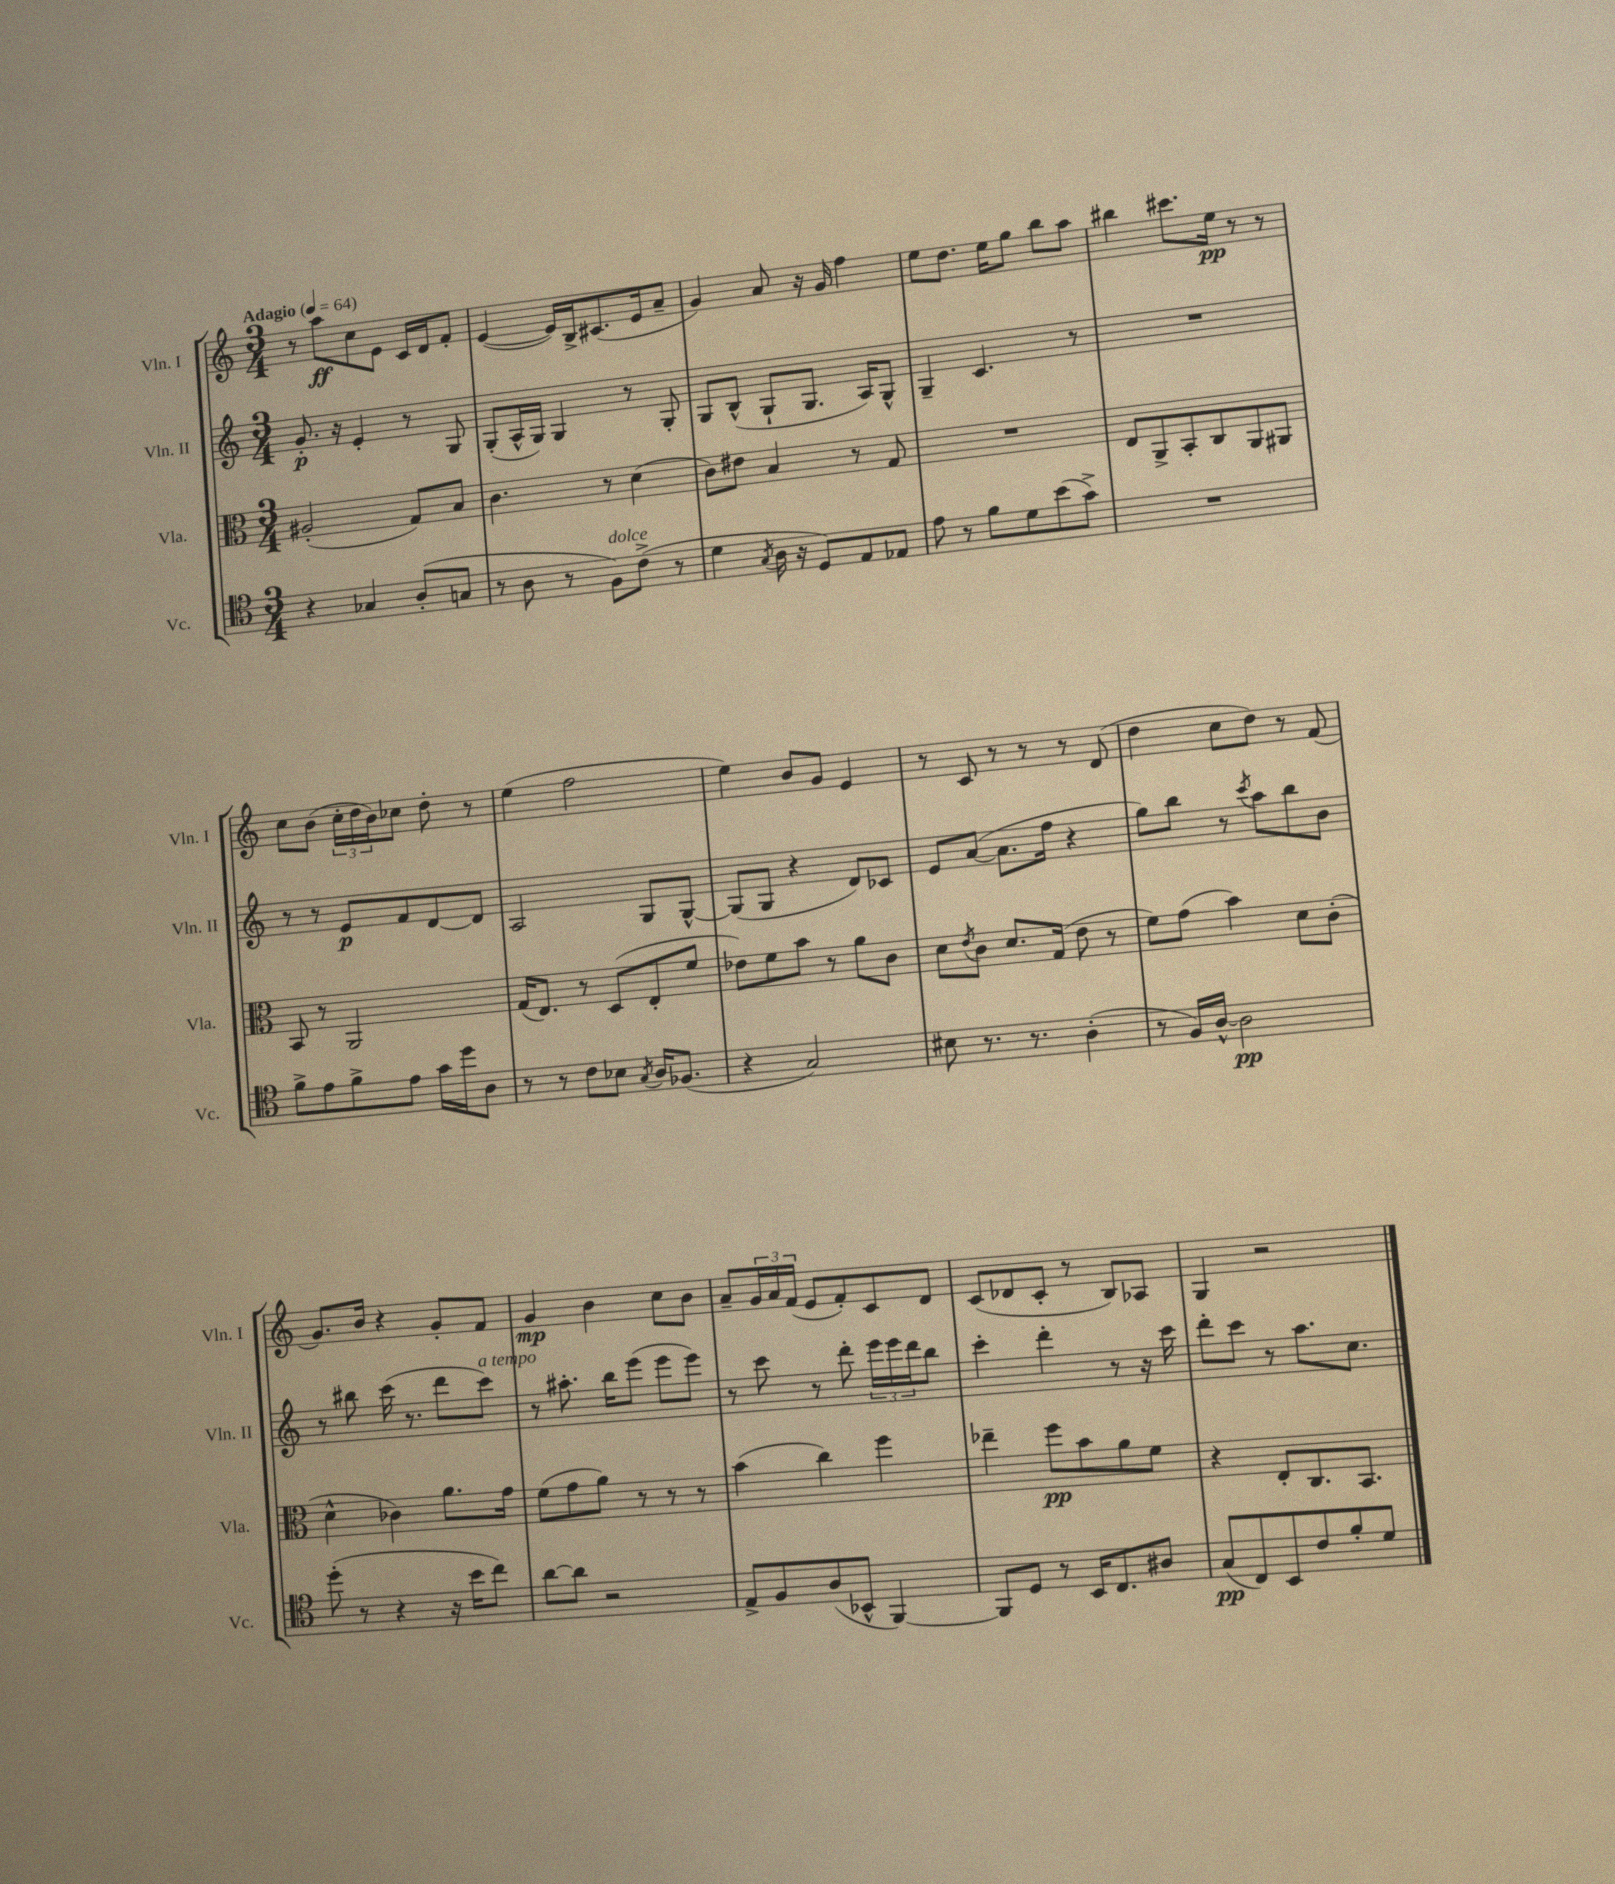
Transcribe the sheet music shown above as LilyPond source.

<<
\new StaffGroup <<
\new Staff = "s0" \with { instrumentName = "Vln. I" shortInstrumentName = "Vln. I" } {
    \clef treble \key c \major \numericTimeSignature \time 3/4 \tempo "Adagio" 4 = 64
    r8 a''8\ff c''8 e'8 c'16 d'16 f'8-. |
    e'4~( e'16) b16-> cis'8.( e'16 a'8-- |
    g'4) a'8 r16 g'16 f''4 |
    e''8 d''8. e''16 g''8 b''8 a''8 |
    bis''4 cis'''8. e''16\pp r8 r8 |
    c''8 b'8( \tuplet 3/2 { c''16-. d''16 b'16) } ces''8 d''8-. r8 |
    e''4( f''2 |
    e''4) b'8 g'8 e'4 |
    r8 c'8 r8 r8 r8 d'8( |
    d''4 c''8 d''8) r8 f'8( |
    g'8.) b'16 r4 g'8-. f'8 |
    g'4\mp b'4 c''8 b'8 |
    a'8-- \tuplet 3/2 { g'16 a'16 f'16( } e'8 f'8-.) c'8 d'8 |
    c'8( des'8 c'8-. r8 b8) aes8 |
    g4 r2 \bar "|." |
}
\new Staff = "s1" \with { instrumentName = "Vln. II" shortInstrumentName = "Vln. II" } {
    \clef treble \key c \major \numericTimeSignature \time 3/4
    g'8.-.\p r16 e'4-. r8 g8 |
    g8-.( a16-^ g16) g4 r8 g8-. |
    g8 b8-^( g8-! g8. a16) g8-^ |
    g4-- c'4. r8 |
    R2. |
    r8 r8 e'8\p f'8 d'8~ d'8 |
    a2 g8 g8~-^ |
    g8( g8 r4 d'8) ces'8 |
    e'8 a'8~( a'8. f''16 r4 |
    g''8) b''8 r8 \acciaccatura { c'''8 } a''8 b''8 b'8 |
    r8 bis''8 c'''16( r8. d'''8 c'''8^\markup { \italic "a tempo" }) |
    r8 ais''8.-. b''16 e'''8( e'''8 e'''8) |
    r8 c'''8 r8 d'''8-. \tuplet 3/2 { e'''16 e'''16 d'''16 } b''8 |
    c'''4-. d'''4-. r8 r16 c'''16 |
    d'''8-. c'''8 r8 a''8. c''8. \bar "|." |
}
\new Staff = "s2" \with { instrumentName = "Vla." shortInstrumentName = "Vla." } {
    \clef alto \key c \major \numericTimeSignature \time 3/4
    ais2-.( g8) b8 |
    c'4. r8 d'4( |
    c'8) eis'8 b4 r8 g8 |
    R2. |
    e8 a,8-> b,8-. c8 a,8 ais,8 |
    b,8 r8 a,2 |
    g16( e8.) r8 d8( e8-. f'8 |
    ees'8) f'8 b'8 r8 a'8 c'8 |
    d'8 \acciaccatura { e'8 } c'8 d'8. g16( e'8 r8 |
    f'8) g'8( b'4) d'8 c'8-.( |
    d'4-^ ces'4) a'8. g'16 |
    f'8( g'8 a'8) r8 r8 r8 |
    b'4( c''4) f''4 |
    ees''4-- f''8\pp b'8 a'8 f'8 |
    r4 e8-. c8. b,8. \bar "|." |
}
\new Staff = "s3" \with { instrumentName = "Vc." shortInstrumentName = "Vc." } {
    \clef tenor \key c \major \numericTimeSignature \time 3/4
    r4 ges4 a8-.( g8 |
    r8 a8 r8 f8^\markup { \italic "dolce" }) c'8->( r8 |
    d'4 \acciaccatura { g8 } a16 r16 d8) e8 ees8 |
    e'8 r8 f'8 d'8 b'8( g'8->) |
    R2. |
    f'8-> e'8 f'8-> e'8 g'16 d''16 a8 |
    r8 r8 c'8 bes8 \acciaccatura { g8 } a16 fes8.( |
    r4 g2) |
    bis8 r8. r8. a4-.( |
    r8 f16) a16~-^ a2\pp |
    d''8-.( r8 r4 r16 b'16 c''8) |
    a'8~ a'8 r2 |
    e8-> f8 a8( bes,8-^ f,4~) |
    f,8 d8 r8 b,16 c8. ais8 |
    g8\pp( c8) b,8 c'8 f'8-. d'8 \bar "|." |
}
>>
>>
\layout { \context { \Score \remove "Bar_number_engraver" } }
